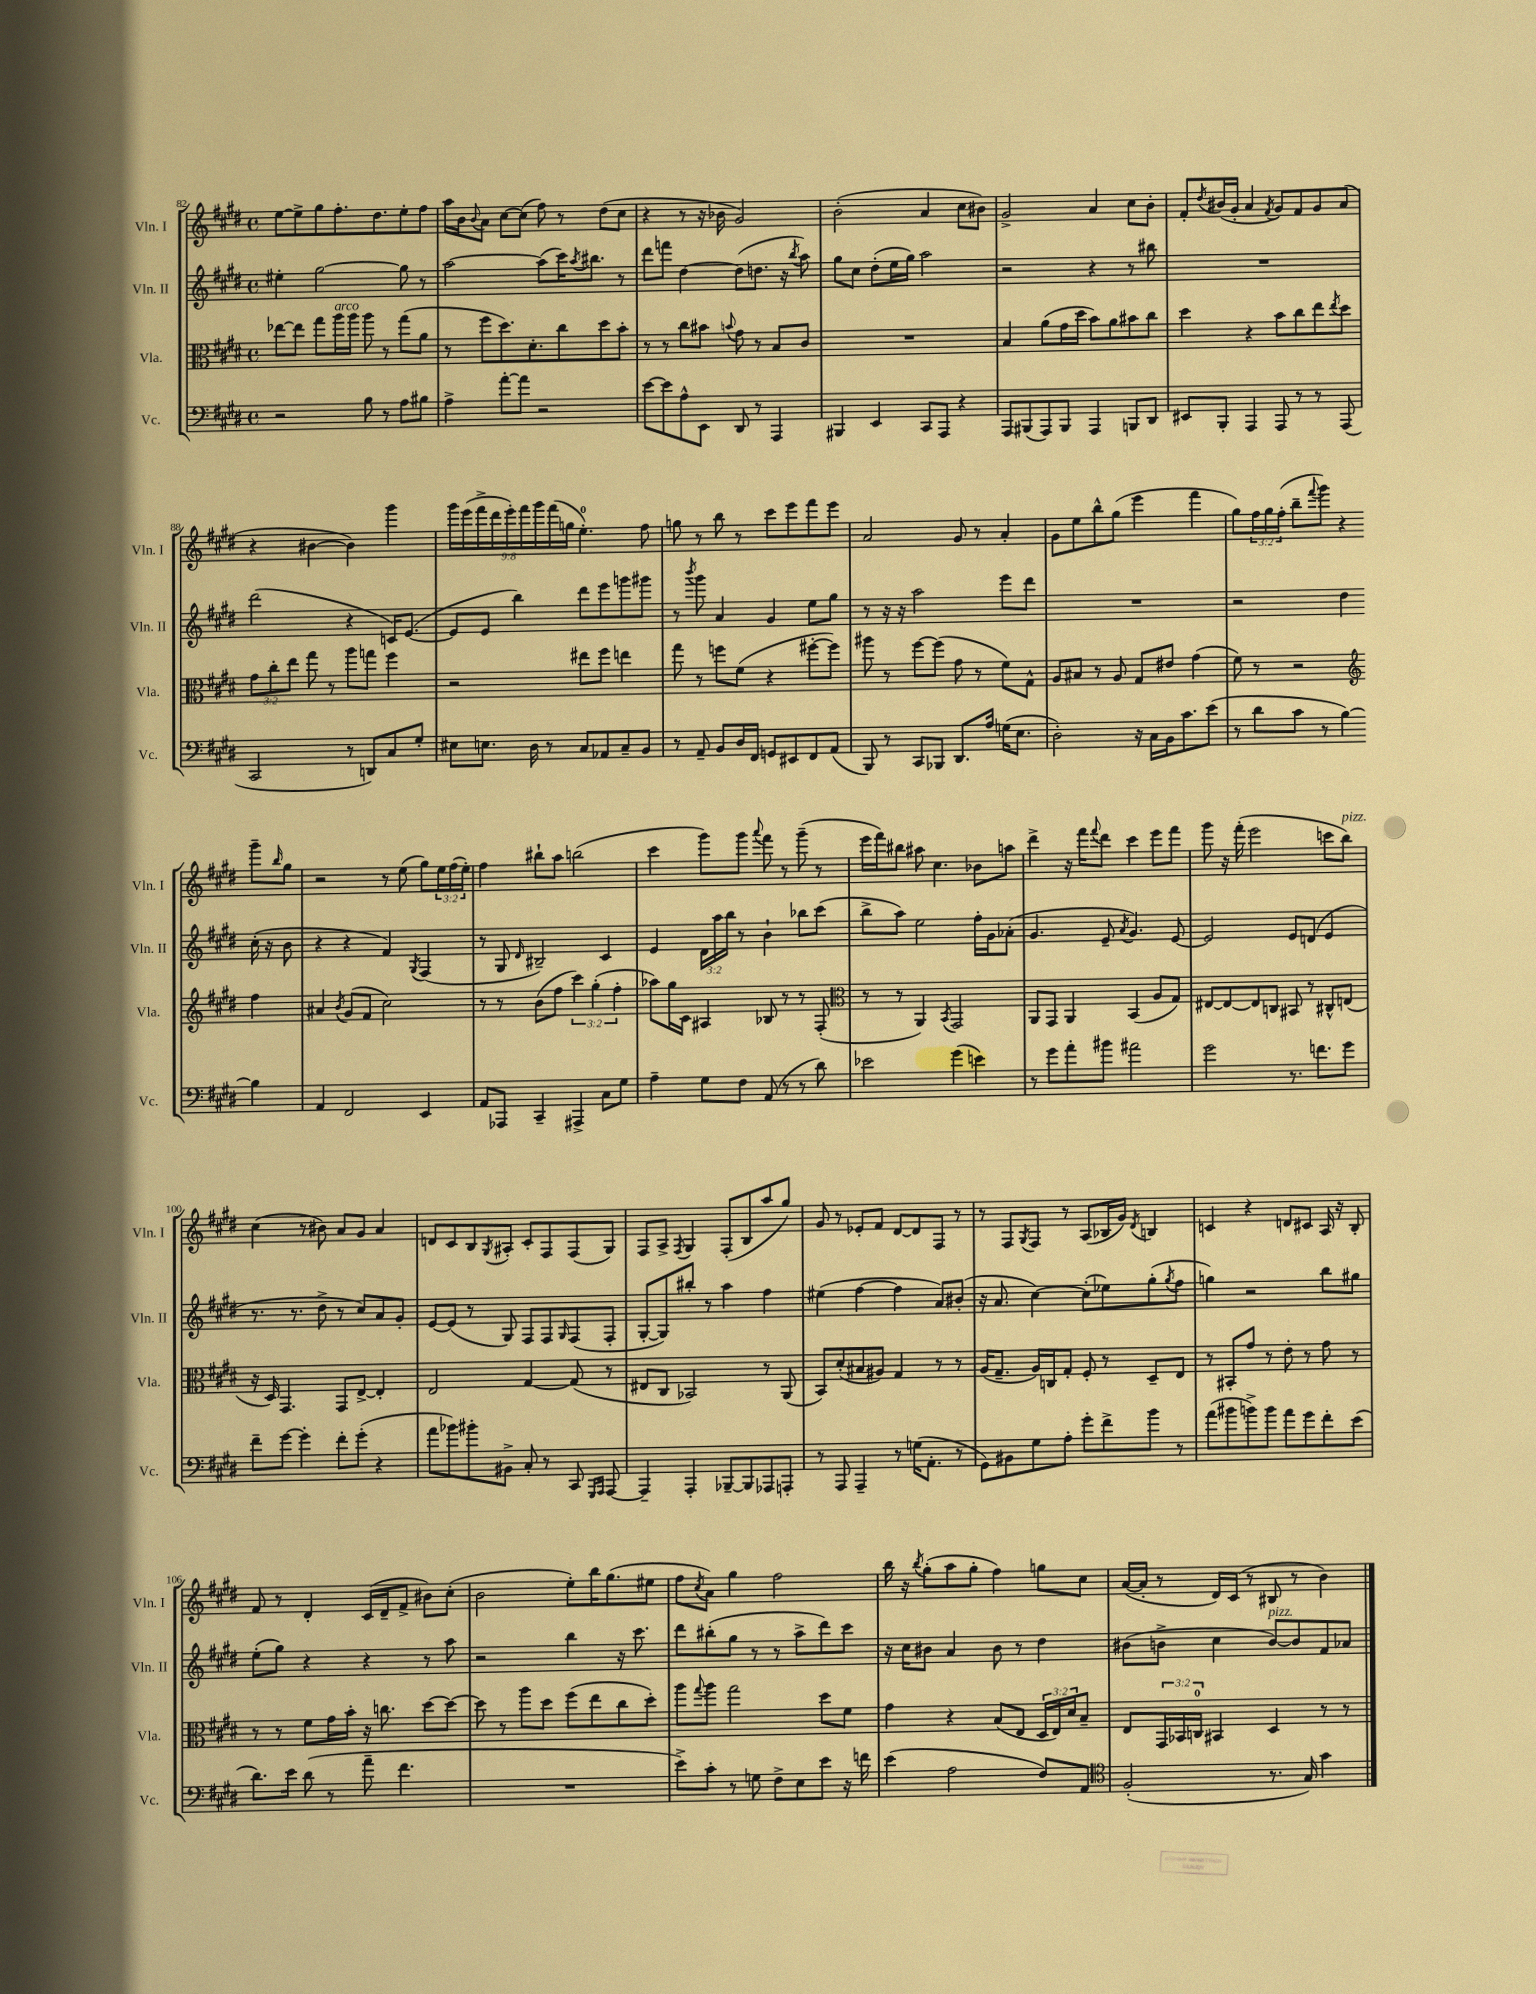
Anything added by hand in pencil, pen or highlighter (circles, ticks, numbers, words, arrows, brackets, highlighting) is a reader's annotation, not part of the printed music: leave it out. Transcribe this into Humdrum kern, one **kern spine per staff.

**kern	**kern	**kern	**kern
*staff4	*staff3	*staff2	*staff1
*clefF4	*clefC3	*clefG2	*clefG2
*k[f#c#g#d#]	*k[f#c#g#d#]	*k[f#c#g#d#]	*k[f#c#g#d#]
*M4/4	*M4/4	*M4/4	*M4/4
*met(c)	*met(c)	*met(c)	*met(c)
2r	[8ee-	4ee#'	[8ee
.	8ee-]	.	8ee^]
.	8gg#	[2gg#	8gg#
.	16aa	.	8.ff#'
.	16aa	.	.
8B	8aa	.	.
.	.	.	8.dd#
8r	8r	.	.
8A	(8gg#	8gg#]	8ee'
8B#	8a	8r	8ff#
=	=	=	=
4A^	8r	[2aa	16aa
.	.	.	16b
.	.	.	8qqb
.	8ff#	.	8a
[8a'	8.dd#)	.	[8cc#
8a]	.	.	(8cc#]
.	8.d#'	.	.
2r	.	(8aa]	8ff#)
.	8cc#	16ccc#)	8r
.	.	8qaa	.
.	.	8.bb#	.
.	8dd#	.	(8dd#
.	8b'	8r	8cc#
=	=	=	=
[8e	8r	8ddd#	4r
8e]	8r	8fff	.
8A^^	8cc#	[4dd#	8r
8EE	8b#	.	16r
.	.	.	16b-
.	8qqb	.	.
8DD#	8g#	(8dd#]	2g#)
8r	8r	8.dd	.
4AAA	8B	.	.
.	.	16r	.
.	.	8qbb	.
.	8c#	8aa)	.
=	=	=	=
4BBB#	1r	8gg#	(2b'
.	.	8cc#	.
4EE	.	(8dd#'	.
.	.	16ee	.
.	.	16gg#)	.
8CC#	.	2aa	4a
8AAA	.	.	.
4r	.	.	8cc#
.	.	.	8b#)
=	=	=	=
8AAA	4B	2r	2g#^
(8BBB#	.	.	.
8AAA)	(8a	.	.
8BBB#	16g#	.	.
.	16dd#	.	.
4AAA	8b)	4r	4a
.	8a	.	.
8BBB	8b#	8r	8cc#
8DD#	8cc#	8bb#	8b'
=	=	=	=
8EE#	4dd#	1r	8f#'
.	.	.	8qdd#
8BBB'	.	.	(16b#
.	.	.	16g#'
4AAA	4r	.	4a
.	.	.	8qf#
8AAA	8b	.	8g#)
8r	8cc#	.	8f#
8r	8ee	.	8g#
.	8qee	.	.
(8AAA	8dd#	.	(8a
=	=	=	=
2CC#	12g#	(2ddd#	4r
.	12cc#'	.	.
.	12ee	.	.
.	8gg#	.	[4b#
.	8r	.	.
8r	8aa	4r	4b#])
8DD)	8gg	.	.
8C#	4ff#	16c)	4ggg#
.	.	([8.e	.
8G#'	.	.	.
=	=	=	=
8E#	2r	8e]	18ggg#
.	.	.	(18eee
.	.	.	18fff#^
8.E	.	8e	.
.	.	.	18ddd#
.	.	.	18eee')
.	.	4bb)	.
.	.	.	18fff#
16D#	.	.	.
.	.	.	18ggg#
8r	.	.	.
.	.	.	(18fff#
.	.	.	18gg
8C#	8ee#	8ddd#	4.ee')
8AA-	8ff#	8eee	.
8C#~	4ee	8ggg	.
8BB	.	8ggg#	8ff#
=	=	=	=
8r	8gg#	8r	8gg
.	.	8qbbb	.
8AA~	8r	8ggg#	8r
8BB	8ff	4a	8bb
16D#	(8f#	.	8r
16FF#	.	.	.
8GG	4r	4g#	8ccc#
8EE#	.	.	8eee
8FF#	[8ff#'	8ee	8fff#
(8AA	8ff#])	8gg#	8eee
=	=	=	=
8BBB)	8aa#	8r	2a
8r	8r	16r	.
.	.	16r	.
8CC#	[8ff#	2aa	.
8BBB-	(8ff#]	.	.
8.DD#	8g#	.	8g#
.	8r	.	8r
16A	.	.	.
(16G	8f#)	8eee	4a'
8.E	.	.	.
.	8G#^^	8ddd#	.
=	=	=	=
2D#')	8A	1r	8g#
.	8B#	.	8ee
.	8r	.	8bb^^
.	8A	.	(8gg#
16r	8G#	.	4eee
16C#	.	.	.
16BB	8e#	.	.
8.c#	.	.	.
.	(4g#	.	4fff#
(8e	.	.	.
=	=	=	=
8r	8f#)	2r	8gg#)
8d#	8r	.	24ff#
.	.	.	24gg#
.	.	.	(24ff#'
8c#	2r	.	8bb~
.	.	.	8qqfff#
8r	.	.	8ggg#)
[4B)	.	4dd#	4r
*	*clefG2	*	*
4B]	4ff#	(16cc#'	8ggg#~
.	.	16r	.
.	.	.	16qqbb
.	.	8b	8gg#
=	=	=	=
4AA	4a#	4r	2r
.	8qb	.	.
2FF#	(8g#	4r	.
.	8f#	.	.
.	2cc#)	4f#)	8r
.	.	.	(8ee
.	.	8qG#	.
4EE	.	(4F#	8gg#)
.	.	.	24ee
.	.	.	(24ff#
.	.	.	24ee')
=	=	=	=
8AA	8r	8r	4ff#
8AAA-	8r	8G#	.
.	.	16qqd#	.
4CC#~	(8b	2B#~)	8bb#`
.	8ff#	.	8aa
4AAA#^	6ccc#)	.	(2bb
.	(6gg#'	.	.
8C#	.	4c#	.
.	6ff#'	.	.
8G#	.	.	.
=	=	=	=
4A~	8aa-)	4e	4ccc#
.	16gg#	.	.
.	16c#	.	.
8G#	4A#	24d#	8ggg#)
.	.	24aa	.
.	.	24bb	.
8F#	.	8r	8ggg#
.	.	.	8qqaaa
(8AA	8B-	4b`	8fff#
8r	8r	.	8r
8r	8r	8bb-	(8ggg#~
8d#)	(8F#'	(8ccc#	8r
=	=	=	=
*	*clefC3	*	*
2e-	8r	8bb^	16eee
.	.	.	16fff#)
.	8r	8aa)	8bb#
.	4AA)	2ee	8aa#
.	.	.	4.cc#
.	8qBB	.	.
(4g#	2GG#	.	.
4e)	.	16ff#'	8b-
.	.	16g#	.
.	.	(8a-'	8aa
=	=	=	=
8r	8AA	4.g#	4ddd#^
8g#	8GG#	.	.
8a'	4AA	.	16r
.	.	.	16fff#
.	.	.	8qqfff#
8b#	.	8e~	8ddd#
.	.	8qa	.
2a#	(4BB	4.g#)	4ccc#
.	8A	.	8eee
.	8G#)	[8e	8fff#
=	=	=	=
2g#	[8E#	2e]	8ggg#
.	8E#_	.	16r
.	.	.	(16fff#'
.	8E#]	.	2eee
.	8C	.	.
8.r	8BB#	8e	.
.	8r	(8d	.
8.f	.	.	.
.	8C#^^	4e	8ccc
8g#	(8E	.	8bb)
=	=	=	=
8f#~	16r	8.r	(4cc#
.	16D#)	.	.
[8g#	4.GG#	.	.
.	.	8.r	.
4g#']	.	.	8r
.	.	8dd#^	8b#)
8f#'	8GG#	8r	8a
(8g#'	[8E^	8cc#)	8g#
4r	4E']	8a	4a
.	.	8g#'	.
=	=	=	=
8a	2E	[8e	8d
8b-)	.	(8e]	8c#
8b#'	.	8r	8B
.	.	.	8qG#
8BB#^	.	8G#)	8A#'
8C#'	[4G#	8F#	8c#'
8r	.	8F#	8F#
.	.	16qqG#	.
8CC#	(8G#]	(8F#	(8F#
16qqGGG#	.	.	.
16qqAAA	.	.	.
[8AAA	8r	8F#'	8G#)
=	=	=	=
4AAA~]	8E#	[8G#'	8F#
.	8C#	8G#])	8A^
.	.	.	8qF#
4AAA'	2BB-)	8bb#'	4G#
.	.	8r	.
[8BBB-~	.	4aa	(8F#'
8BBB-]	.	.	8B
8AAA-	8r	4ff#	8aa
8AAA'	(8AA	.	8gg#)
=	=	=	=
8r	8BB)	(4ee#	8g#
8AAA	(8d#'	.	8r
4AAA~	8B#	[4ff#	8e-'
.	8A#)	.	8f#
8r	4G#	4ff#]	[8d#
(16G	.	.	8d#]
8.AA'	.	.	.
.	8r	8a)	8F#
8r	8r	(8b#'	8r
=	=	=	=
8GG#)	(16A	16r	8r
.	8.G#~	8.a	.
8BB#	.	.	8F#
.	.	.	8qG#
8G#	16A)	[4cc#)	8F#
.	16C	.	.
8A'	8G#'	.	8r
8g#'	8F#'	(8cc#']	(8A
8f#^	8r	8ee-)	16B-
.	.	.	16g#)
.	.	.	8qd#
8b	8D#~	(8gg#'	4B
.	.	8qgg#	.
8r	8E	8ff#	.
=	=	=	=
(8a	8r	4gg)	4c
8b#	8BB#'	.	.
8b^)	8g#	2r	4r
8b	8r	.	.
8a	8e'	.	8d
8g#	8r	.	8c#
8f#'	8g#	8bb	16A
.	.	.	16r
(8e	8r	8gg#	8B'
=	=	=	=
8.d#)	8r	(8ee'	8f#
.	8r	8gg#)	8r
16e	.	.	.
(8d#	8f#	4r	4d#'
8r	16g#	.	.
.	16b'	.	.
8a~	16r	4r	(16c#
.	8.cc	.	16d#~
4.f#	.	.	8f#^
.	[8dd#	8r	8b#)
.	8dd#_	8aa	(8cc#'
=	=	=	=
1r	8dd#]	2r	2b
.	8r	.	.
.	8aa	.	.
.	8dd#	.	.
.	(8ff#	4bb	8ee')
.	8ee	.	16bb
.	.	.	(8.gg#
.	8cc#	16r	.
.	.	8.ccc#	.
.	8dd#')	.	8ee#
=	=	=	=
8e^)	8aa	8ddd#	8ff#
.	8qqgg#	.	8qcc#
8c#'	8aa	(8bb#'	8a)
8r	2gg#	8gg#	4gg#
8G	.	8r	.
8F#^	.	8r	2ff#
8E	.	8aa^	.
8e	8dd#	8ddd#)	.
16r	8f#	8ccc#	.
16f	.	.	.
=	=	=	=
(4e	4g#	16r	16bb
.	.	16cc#	16r
.	.	.	8qbb
.	.	8b#	(8gg#'
2A	4r	4a	8aa
.	.	.	8gg#'
.	(8B	8b#	4ff#)
.	8E	8r	.
8F#)	24D#	4dd#	8gg
.	24E)	.	.
.	24d#	.	.
8AA	8B~	.	8cc#
=	=	=	=
*clefC4	*	*	*
(2F#'	8E	(8b#	([16a
.	.	.	16a']
.	24GG#	8b^	8r
.	24BB-	.	.
.	24C	.	.
.	4BB#	4cc#	16d#)
.	.	.	(16c#
.	.	.	8r
8.r	4D#	[8b)	8B#
.	.	8b]	8r
16G#)	.	.	.
4g#	8r	8f#	4b)
.	8r	8a-	.
==	==	==	==
*-	*-	*-	*-
